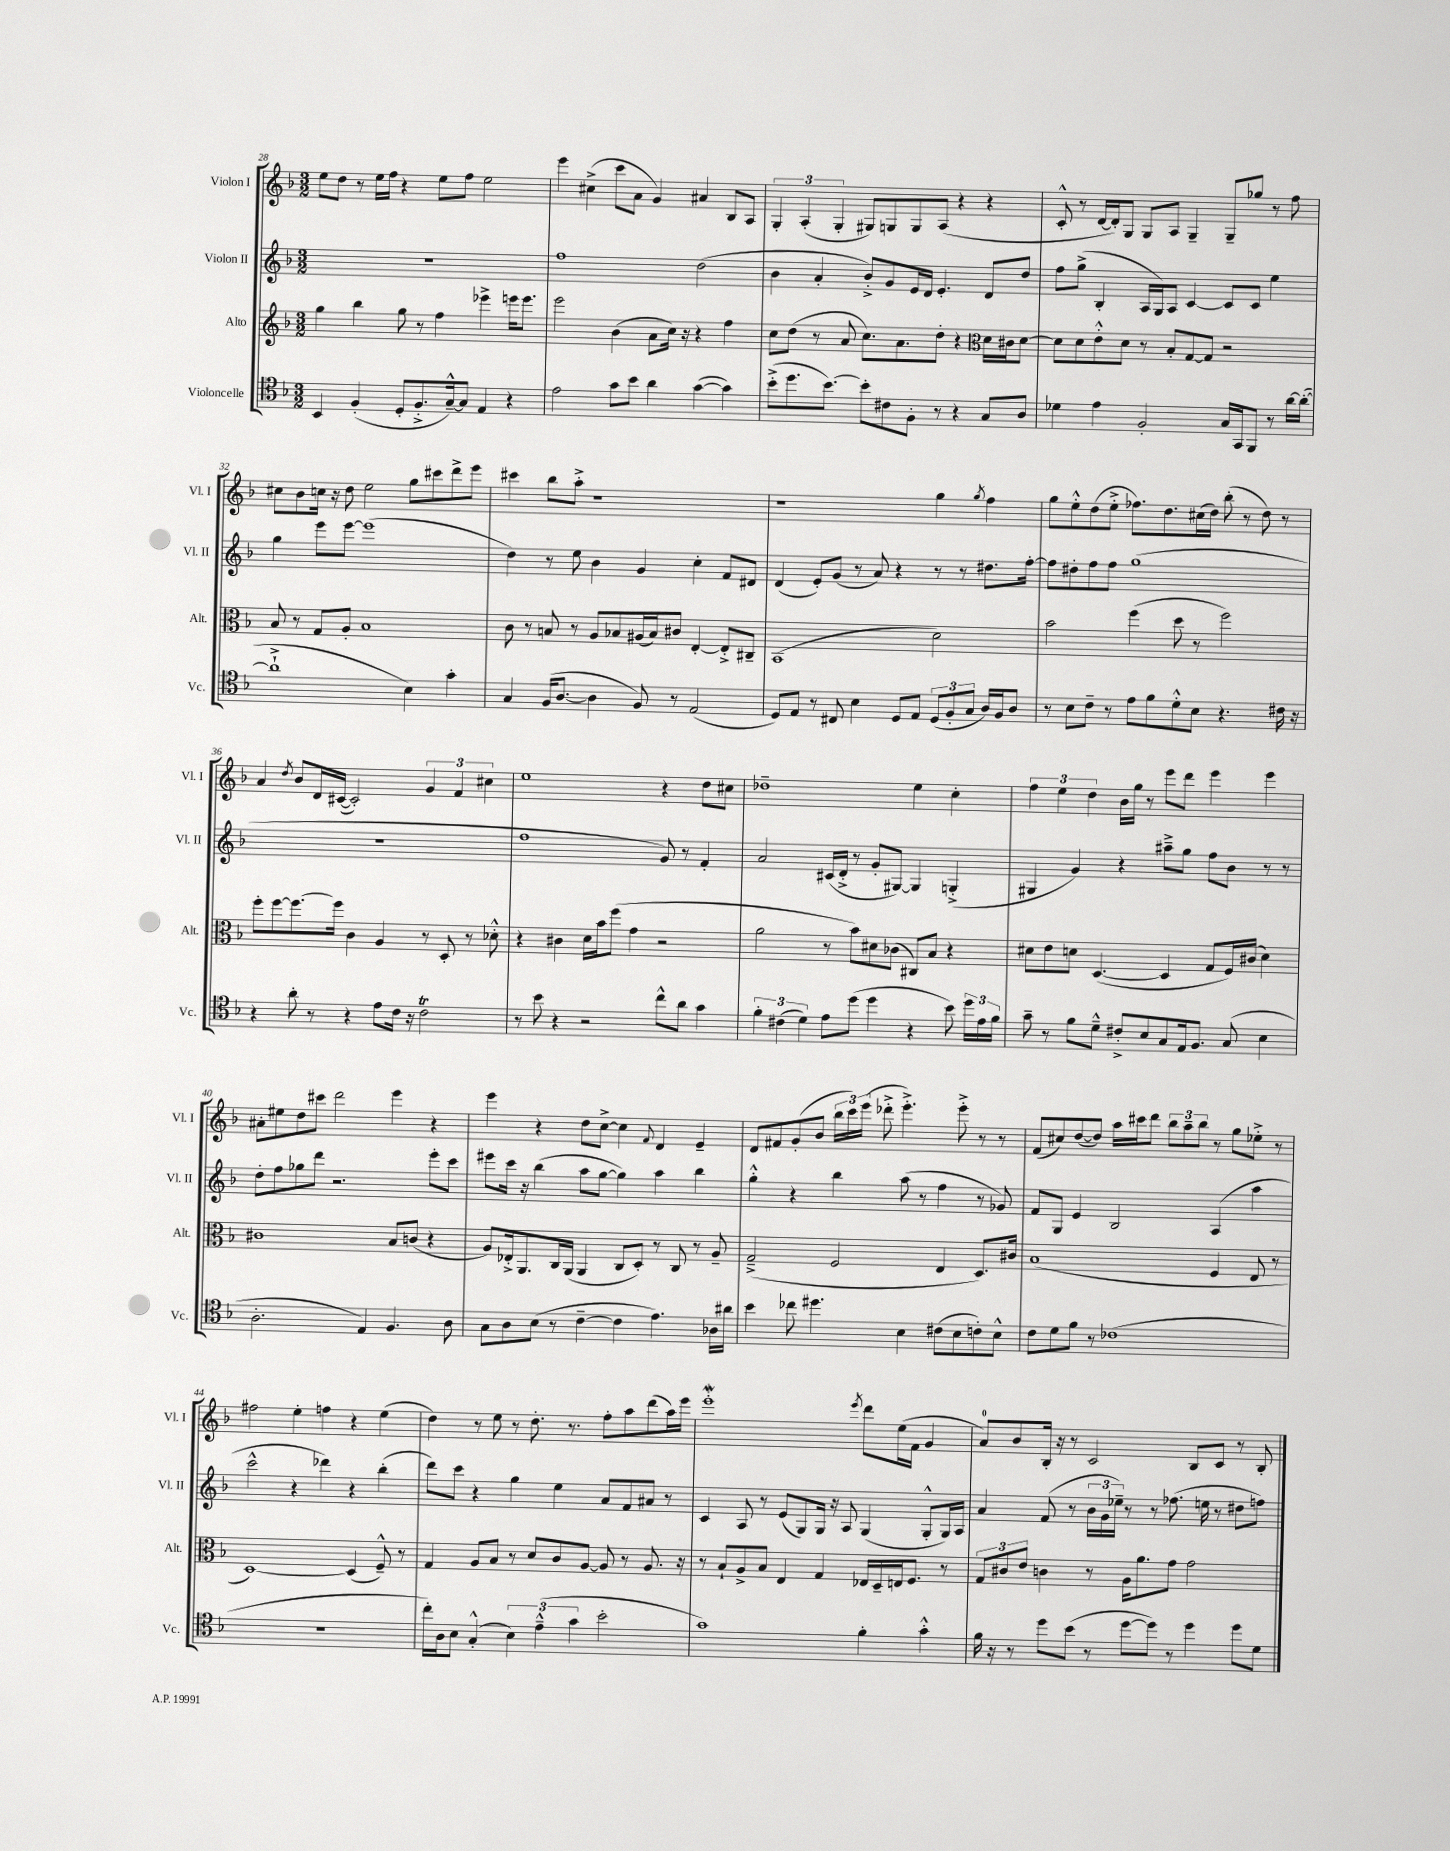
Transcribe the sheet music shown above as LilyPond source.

<<
\new StaffGroup <<
\new Staff = "s0" \with { instrumentName = "Violon I" shortInstrumentName = "Vl. I" } {
    \clef treble \key f \major \numericTimeSignature \time 3/2
    \autoBeamOff e''8[ d''8] r8 e''16[ f''16] r4 e''8[ f''8] e''2 |
    e'''4 cis''4->( c'''8[ a'8] g'4) ais'4 bes8[ a8] |
    \tuplet 3/2 { g4-. a4-.( g4-. } gis8[) g8 g8 a8]( r4 r4 |
    c'8-.-^ r8 d'16[~ d'16-.) g8] g8[ a8] g4-- g8[-- ges''8] r8 f''8 |
    cis''8[ bes'8 c''16] r16 d''8 e''2 g''8[ cis'''8 d'''8-> e'''8] |
    cis'''4 bes''8[ a''8]-.-> r1 |
    r1 g''4 \acciaccatura { g''8 } f''4 |
    g''8[ e''8-.-^ d''8( e''8]-.-> fes''8.[) d''8. cis''16( d''16]) bes''8-.( r8 d''8) r8 |
    a'4 \acciaccatura { d''8 } bes'8[ d'16 cis'16]~( cis'2-.) \tuplet 3/2 { g'4 f'4 cis''4 } |
    e''1 r4 d''8[ cis''8] |
    des''1-- e''4 c''4-. |
    \tuplet 3/2 { f''4 e''4 d''4 } bes'16[ g''16] r8 e'''8[ d'''8] e'''4 e'''4 |
    ais'8[-. eis''8 d''8 cis'''8] d'''2 e'''4 r4 |
    e'''4 r4 d''8[ c''8]~-> c''4 \appoggiatura { f'8 } d'4 e'4-- |
    d'8[ fis'8 g'8-.( bes'8] \tuplet 3/2 { bes''16[ c'''16) e'''16]( } des'''8-.-> e'''4.-.->) e'''8-.-> r8 r8 |
    f'8[( cis''8) d''8~( d''8]) a''16[ cis'''16 d'''8] \tuplet 3/2 { bes''8[ a''8-- bes''8] } r8 g''8[ ees''8]-.-> r8 |
    fis''2 e''4-. f''4 r4 e''4( |
    d''4) r8 e''8 r8 d''8.-. r8. f''8[-. a''8 d'''8( a''16) e'''16] |
    e'''1-.\mordent \acciaccatura { e'''8 } d'''8[ e''16( f'16] g'4 |
    a'8[-0) bes'8 bes16]-. r16 r8 c'2 bes8[ c'8] r8 bes8-. \bar "|." |
}
\new Staff = "s1" \with { instrumentName = "Violon II" shortInstrumentName = "Vl. II" } {
    \clef treble \key f \major \numericTimeSignature \time 3/2
    \autoBeamOff R1. |
    f''1 d''2( |
    bes'4 a'4-. bes'8[-.->) g'8 e'16 d'16] e'4.-. d'8[ d''8] |
    f''8[ g''8]->( bes4-. a16[ g16) a8] c'4~ c'8[ c'8] e''4 |
    g''4 e'''8[ e'''8]~ e'''1( |
    d''4) r8 e''8 bes'4 g'4 c''4-. f'8[ dis'8] |
    d'4( e'8[-.) g'8]( r8 a'8) r4 r8 r8 dis''8.[ f''16]~-. |
    f''8[ dis''8-. f''8 f''8] g''1( |
    R1. |
    f''1 g'8) r8 f'4-. |
    a'2 cis'16[( d'16]-.-> r8 g'8[-. gis8]~) gis4 g4-.->( |
    gis4 g'4) r4 ais''8[---> g''8] f''8[ bes'8] r8 r8 |
    d''8[-. f''8 ges''8 d'''8] r2. e'''8[-. c'''8] |
    eis'''8[ c'''16] r16 bes''4( a''8[ g''8]~ g''4) a''4 bes''4 |
    g''4-.-^ r4 bes''4 a''8( r8 f''4 r8 ges'8) |
    f'8[ g8] e'4 bes2 a4( a''4 |
    c'''2-^ r4 des'''4) r4 bes''4-.( |
    d'''8[) c'''8] r4 g''4 e''4 a'8[ f'8 ais'8] r8 |
    c'4 a8 r8 e'8[( g8) g16] r16 a8 g4( g8[-.-^ g16) a16] |
    a'4 f'8( r8 \tuplet 3/2 { bes'16[ g'16 ees''16]--) } r8 r8 fes''8.( e''16 r8 dis''8[ f''8]) \bar "|." |
}
\new Staff = "s2" \with { instrumentName = "Alto" shortInstrumentName = "Alt." } {
    \clef treble \key f \major \numericTimeSignature \time 3/2
    \autoBeamOff g''4 bes''4 g''8 r8 f''4 ees'''4-> e'''16[ e'''8.] |
    e'''2 bes'4( a'8[ c''16]) r16 r4 f''4 |
    c''8[ d''8]( r8 a'8 c''8.[) a'8. d''8]-. r4 \clef alto d'16[ cis'16 d'8]~ |
    d'8[ d'8 e'8-.-^ d'8] r8 bes8[-. g8~ g8] r2 |
    bes8 r8 g8[ a8]-. bes1 |
    c'8 r8 b8 r8 a8[ bes8 ais16( bes16) cis'8] e4~-. e8[-.-> cis8]-- |
    bes,1( d'2) |
    bes'2 f''4( d''8 r8 f''2) |
    f''8[-. f''8~ f''8.~ f''16] c'4 a4 r8 d8-. r8 des'8-.-^ |
    r4 cis'4 d'16[ bes'16 f''8]( g'4 r2 |
    a'2 r8 bes'8[) dis'8 ces'8]( cis8[) bes8] r4 |
    dis'8[ e'8 d'8] d4.~( d4 g8[ f16) cis'16]( d'4) |
    cis'1 bes8[ c'8]( r4 |
    a8[) ees16-.-> a,8. c16 a,16]( a,4 c8[ d8]-.) r8 c8 r8 a8-- |
    g2--->( f2 e4 d8.[) cis'16] |
    bes1( f4 e8 r8 |
    d1~) d4( f8---^) r8 |
    g4 a8[ bes8] r8 d'8[ c'8 a8]~ a8 r8 a8. r16 |
    r8 bes8[-! a8-> bes8] e4 g4 ees16[ d16-- e16 f8.] r8 |
    \tuplet 3/2 { g8[ cis'8 e'8] } c'4 r8 a16[ a'8. g'8] g'2 \bar "|." |
}
\new Staff = "s3" \with { instrumentName = "Violoncelle" shortInstrumentName = "Vc." } {
    \clef tenor \key f \major \numericTimeSignature \time 3/2
    \autoBeamOff bes,4 f4-.( d8[-. f8.-.-> g16~---^) g8] e4 r4 |
    e'2 g'8[ bes'8] a'4 g'4~( g'4) |
    bes'8[-.->( d''8. bes'8.]~) bes'8[-. cis'8 f8]-. r8 r4 g8[ a8] |
    des'4 e'4 f2-. g16[ g,16 f,8] r8 a'16[~ a'16]~-.( |
    a'1-!-> bes4) g'4-. |
    g4 f16[( a8.]~ a4 f8) r8 e2( |
    d8[) e8] r8 cis8 bes4 d8[ e8] \tuplet 3/2 { d8[( f8-. g8] } a16[) f16 a8] |
    r8 bes8[ c'8]-- r8 e'8[ f'8 d'8-.-^ bes8] r4. cis'16 r16 |
    r4 a'8-. r8 r4 e'8[ c'16] r16 c'2\trill |
    r8 bes'8 r4 r2 c''8[-^ a'8] g'4 |
    \tuplet 3/2 { f'4-. cis'4( d'4) } e'8[ d''8]( d''4 r4 bes'8) \tuplet 3/2 { d''16[ e'16 f'16] } |
    g'8-- r8 f'8[ d'8]---^ cis'8[-.-> bes8 g8 e16 f8.] g8( bes4 |
    a2.-. e4) f4. a8 |
    g8[ a8 bes8]( r8 c'4~-- c'4 e'4.) aes16[ ais'16] |
    bes'4 ces''8 dis''4. bes4 cis'8[( bes8 c'8-.) bes8]-^ |
    c'8[ d'8 f'8] r8 ces'1( |
    R1. |
    c''16[-.) a16 bes8] g4-.-^( \tuplet 3/2 { bes4) e'4---^( g'4 } bes'2-. |
    g'1) f'4-. g'4-.-^ |
    f'16 r16 r8 d''8[ bes'8]( r8 d''8[~ d''8]) r8 d''4 d''8[ d'8] \bar "|." |
}
>>
>>
\layout { \context { \Score currentBarNumber = #28 } }
